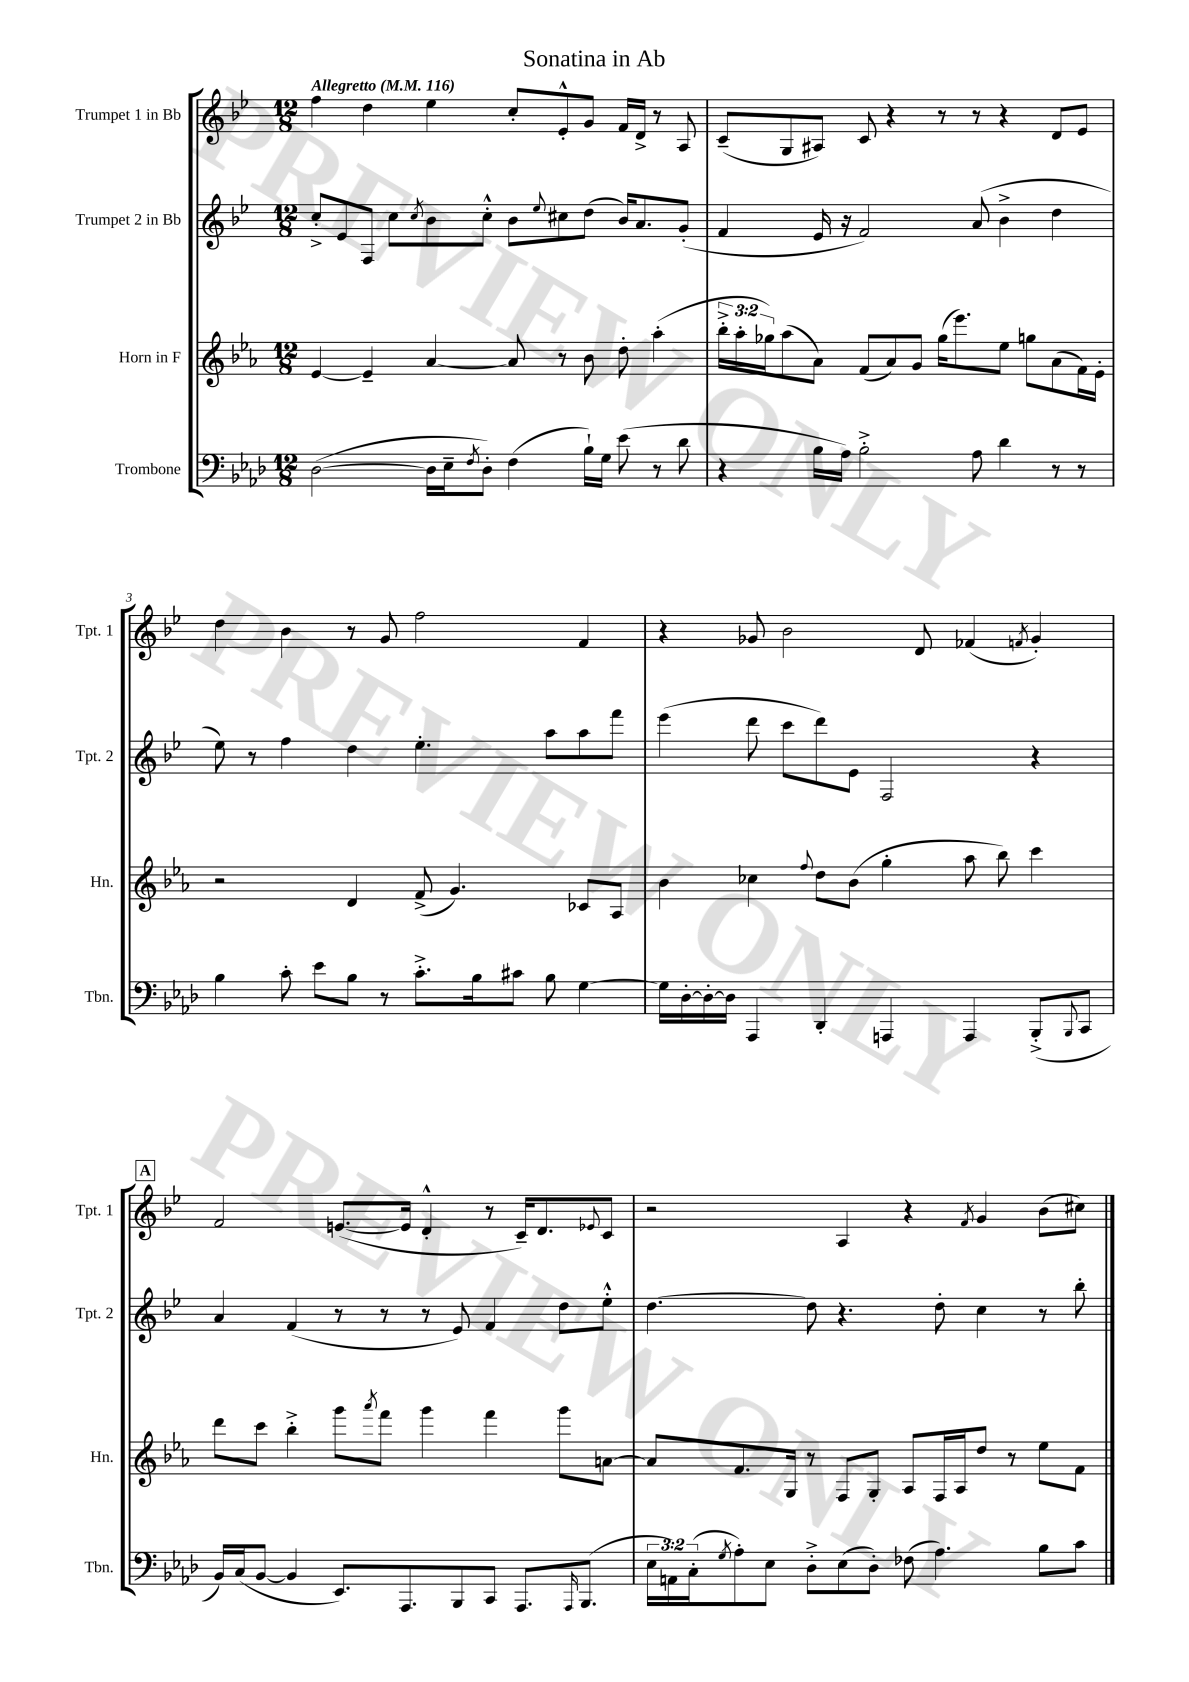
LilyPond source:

\header { title = "Sonatina in Ab" }
<<
\new StaffGroup <<
\new Staff = "s0" \with { instrumentName = "Trumpet 1 in Bb" shortInstrumentName = "Tpt. 1" } {
    \clef treble \key bes \major \numericTimeSignature \time 12/8 \tempo "Allegretto" 4 = 116
    f''4 d''4 ees''4 c''8-. ees'8-.-^ g'8 f'16 d'16-> r8 a8 |
    c'8--( g8 ais8) c'8 r4 r8 r8 r4 d'8 ees'8 |
    d''4 bes'4 r8 g'8 f''2 f'4 |
    r4 ges'8 bes'2 d'8 fes'4( \acciaccatura { f'8 } ges'4-.) |
    \mark \markup { \box "A" } f'2 e'8.~( e'16 d'4-.-^ r8 c'16--) d'8. \appoggiatura { ees'8 } c'8 |
    r2 a4 r4 \acciaccatura { f'8 } g'4 bes'8( cis''8) \bar "|." |
}
\new Staff = "s1" \with { instrumentName = "Trumpet 2 in Bb" shortInstrumentName = "Tpt. 2" } {
    \clef treble \key bes \major \numericTimeSignature \time 12/8
    c''8-.-> ees'8 f8 c''8 \acciaccatura { c''8 } bes'8 c''8-.-^ bes'8 \appoggiatura { ees''8 } cis''8 d''8( bes'16) a'8. g'8-.( |
    f'4 ees'16 r16 f'2) a'8( bes'4-> d''4 |
    ees''8) r8 f''4 d''4 ees''4.-. a''8 a''8 f'''8 |
    ees'''4( d'''8 c'''8 d'''8) ees'8 f2 r4 |
    \mark \markup { \box "A" } a'4 f'4( r8 r8 r8 ees'8) f'4 d''8 ees''8-.-^ |
    d''4.~ d''8 r4. d''8-. c''4 r8 bes''8-. \bar "|." |
}
\new Staff = "s2" \with { instrumentName = "Horn in F" shortInstrumentName = "Hn." } {
    \clef treble \key ees \major \numericTimeSignature \time 12/8 \override Staff.TupletNumber.text = #tuplet-number::calc-fraction-text
    ees'4~ ees'4-- aes'4~ aes'8 r8 bes'8 d''8-. aes''4-.( |
    \tuplet 3/2 { bes''16-.-> aes''16-. ges''16) } aes''8( aes'8) f'8( aes'8) g'8 ges''16( ees'''8.) ees''8 g''8 aes'8( f'16) ees'16-. |
    r2 d'4 f'8->( g'4.) ces'8 aes8 |
    bes'4 ces''4 \appoggiatura { f''8 } d''8 bes'8( g''4-. aes''8 bes''8) c'''4 |
    \mark \markup { \box "A" } d'''8 c'''8 bes''4-.-> g'''8 \acciaccatura { aes'''8 } f'''8 g'''4 f'''4 g'''8 a'8~ |
    a'8 f'8. g16 r8 f8 g8-. aes8 f16 aes16 d''8 r8 ees''8 f'8 \bar "|." |
}
\new Staff = "s3" \with { instrumentName = "Trombone" shortInstrumentName = "Tbn." } {
    \clef bass \key aes \major \numericTimeSignature \time 12/8 \override Staff.TupletNumber.text = #tuplet-number::calc-fraction-text
    des2~( des16 ees16-- \acciaccatura { f8 } des8-.) f4( bes16-!) g16 ees'8( r8 des'8 |
    r4 bes16 aes16) bes2-.-> aes8 des'4 r8 r8 |
    bes4 c'8-. ees'8 bes8 r8 c'8.-.-> bes16 cis'8 bes8 g4~ |
    g16 des16~-. des16~-. des16 aes,,4 des,4-. a,,4 a,,4 bes,,8-.->( \appoggiatura { bes,,8 } c,8 |
    \mark \markup { \box "A" } bes,16) c16( bes,8~ bes,4 ees,8.) aes,,8. bes,,8 c,8 aes,,8. \grace { aes,,16 } bes,,8.( |
    \tuplet 3/2 { ees16 a,16) c16-.( } \acciaccatura { g8 } aes8-.) ees8 des8-.-> ees8( des8-.) fes8( aes4.) bes8 c'8 \bar "|." |
}
>>
>>
